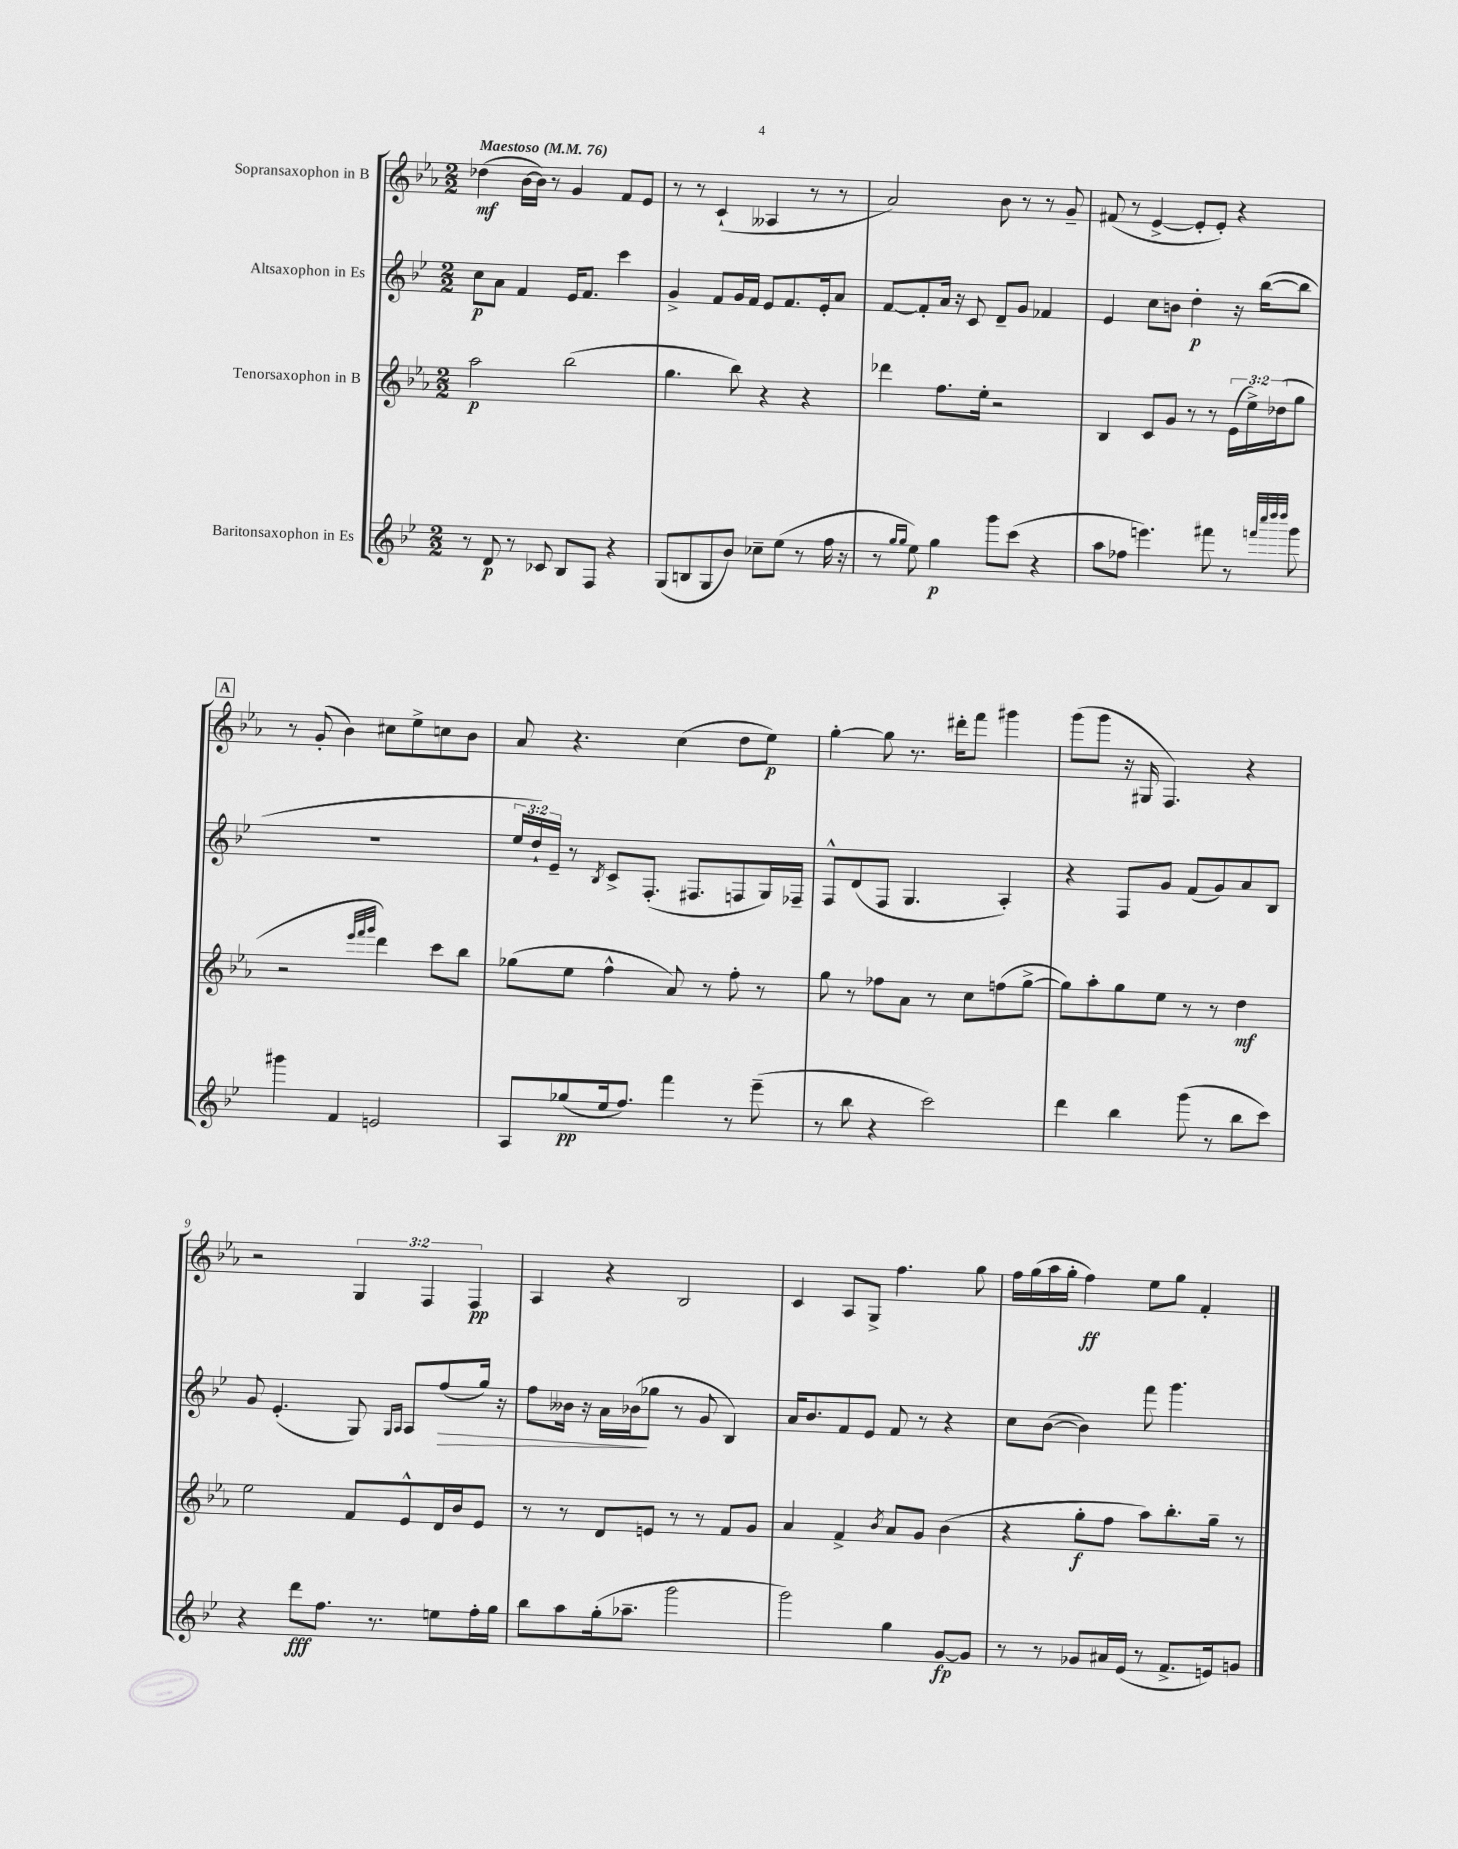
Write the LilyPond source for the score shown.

<<
\new StaffGroup <<
\new Staff = "s0" \with { instrumentName = "Sopransaxophon in B" } {
    \clef treble \key ees \major \numericTimeSignature \time 2/2 \override Staff.TupletNumber.text = #tuplet-number::calc-fraction-text \tempo "Maestoso" 4 = 76
    des''4\mf( bes'16~ bes'16) r8 g'4 f'8 ees'8 |
    r8 r8 c'4-!( aeses4 r8 r8 |
    aes'2) bes'8 r8 r8 g'8-- |
    fis'8( r8 ees'4~-> ees'8-. ees'8-.) r4 |
    \mark \markup { \box "A" } r8 g'8-.( bes'4) cis''8 ees''8-> c''8 bes'8 |
    aes'8 r4. c''4( d''8 ees''8\p) |
    g''4~-. g''8 r8. dis'''16-. f'''8 gis'''4 |
    g'''8( g'''8 r16 gis16 f4.) r4 |
    r2 \tuplet 3/2 { g4 f4 f4\pp } |
    aes4 r4 bes2 |
    c'4 aes8 g8-> f''4. g''8 |
    f''16 g''16( aes''16 g''16-. f''4\ff) ees''8 g''8 f'4-. \bar "|." |
}
\new Staff = "s1" \with { instrumentName = "Altsaxophon in Es" } {
    \clef treble \key bes \major \numericTimeSignature \time 2/2 \override Staff.TupletNumber.text = #tuplet-number::calc-fraction-text
    c''8\p a'8 f'4 ees'16 f'8. c'''4 |
    g'4-> f'8 g'16 f'16 ees'8 f'8. ees'16-. a'8 |
    f'8~ f'8-. a'16 r16 c'8 d'8-- g'8 fes'4 |
    ees'4 c''8 b'8 d''4-.\p r16 bes''16~( bes''8 |
    \mark \markup { \box "A" } R1 |
    \tuplet 3/2 { ees''16 d''16-!) ees'16-- } r8 \acciaccatura { bes8 } c'8-> f8.-.( fis8. f8 g16) fes16-- |
    f8-^ d'8( f8 g4. a4-.) |
    r4 f8 g'8 f'8( g'8) a'8 bes8 |
    g'8 ees'4.-.( g8) \grace { g16 a16 } a8 f''8\>( g''16) r16 |
    f''8 beses'16 r16 a'16 bes'16\!( ges''8 r8 g'8 bes4) |
    a'16 bes'8. f'8 ees'8 f'8 r8 r4 |
    c''8 bes'8~( bes'4) f'''8 g'''4. \bar "|." |
}
\new Staff = "s2" \with { instrumentName = "Tenorsaxophon in B" } {
    \clef treble \key ees \major \numericTimeSignature \time 2/2 \override Staff.TupletNumber.text = #tuplet-number::calc-fraction-text
    aes''2\p bes''2( |
    g''4. bes''8) r4 r4 |
    des'''4 f''8. ees''16-. r2 |
    bes4 c'8 g'8 r8 r8 \tuplet 3/2 { ees'16( ees''16->) des''16( } g''8 |
    \mark \markup { \box "A" } r2 \grace { ees'''32 f'''32 g'''32 } d'''4) c'''8 bes''8 |
    ges''8( ees''8 f''4-^ aes'8) r8 f''8-. r8 |
    g''8 r8 fes''8 aes'8 r8 c''8 f''8( g''8~-> |
    g''8) aes''8-. g''8 ees''8 r8 r8 d''4\mf |
    ees''2 f'8 ees'8-^ d'16 bes'16 ees'8 |
    r8 r8 d'8 e'8 r8 r8 f'8 g'8 |
    aes'4 f'4-> \acciaccatura { bes'8 } aes'8 g'8 bes'4( |
    r4 g''8-.\f f''8 aes''8) bes''8.-. g''16-- r8 \bar "|." |
}
\new Staff = "s3" \with { instrumentName = "Baritonsaxophon in Es" } {
    \clef treble \key bes \major \numericTimeSignature \time 2/2
    r8 d'8\p r8 ces'8 bes8 f8 r4 |
    g8( b8 g8 bes'8) ces''8-- ees''8( r8 f''16 r16 |
    r8 \grace { g''16 g''16 } ees''8) g''4\p g'''8 c'''8( r4 |
    a''8 fes''8 e'''4.) fis'''8 r8 \grace { f'''32 c''''32 d''''32 d''''32 } g'''8 |
    \mark \markup { \box "A" } gis'''4 f'4 e'2 |
    a8 ges''8\pp( ees''16 f''8.) f'''4 r8 ees'''8--( |
    r8 bes''8 r4 c'''2) |
    d'''4 bes''4 g'''8( r8 bes''8 c'''8) |
    r4 d'''8\fff f''8. r8. e''8 f''16-. g''16 |
    bes''8 a''8 g''16-.( aes''8.-- g'''2 |
    g'''2) g''4 g'8~\fp g'8 |
    r8 r8 ges'8 ais'16 ees'16( r8 f'8.-> e'16) g'8 \bar "|." |
}
>>
>>
